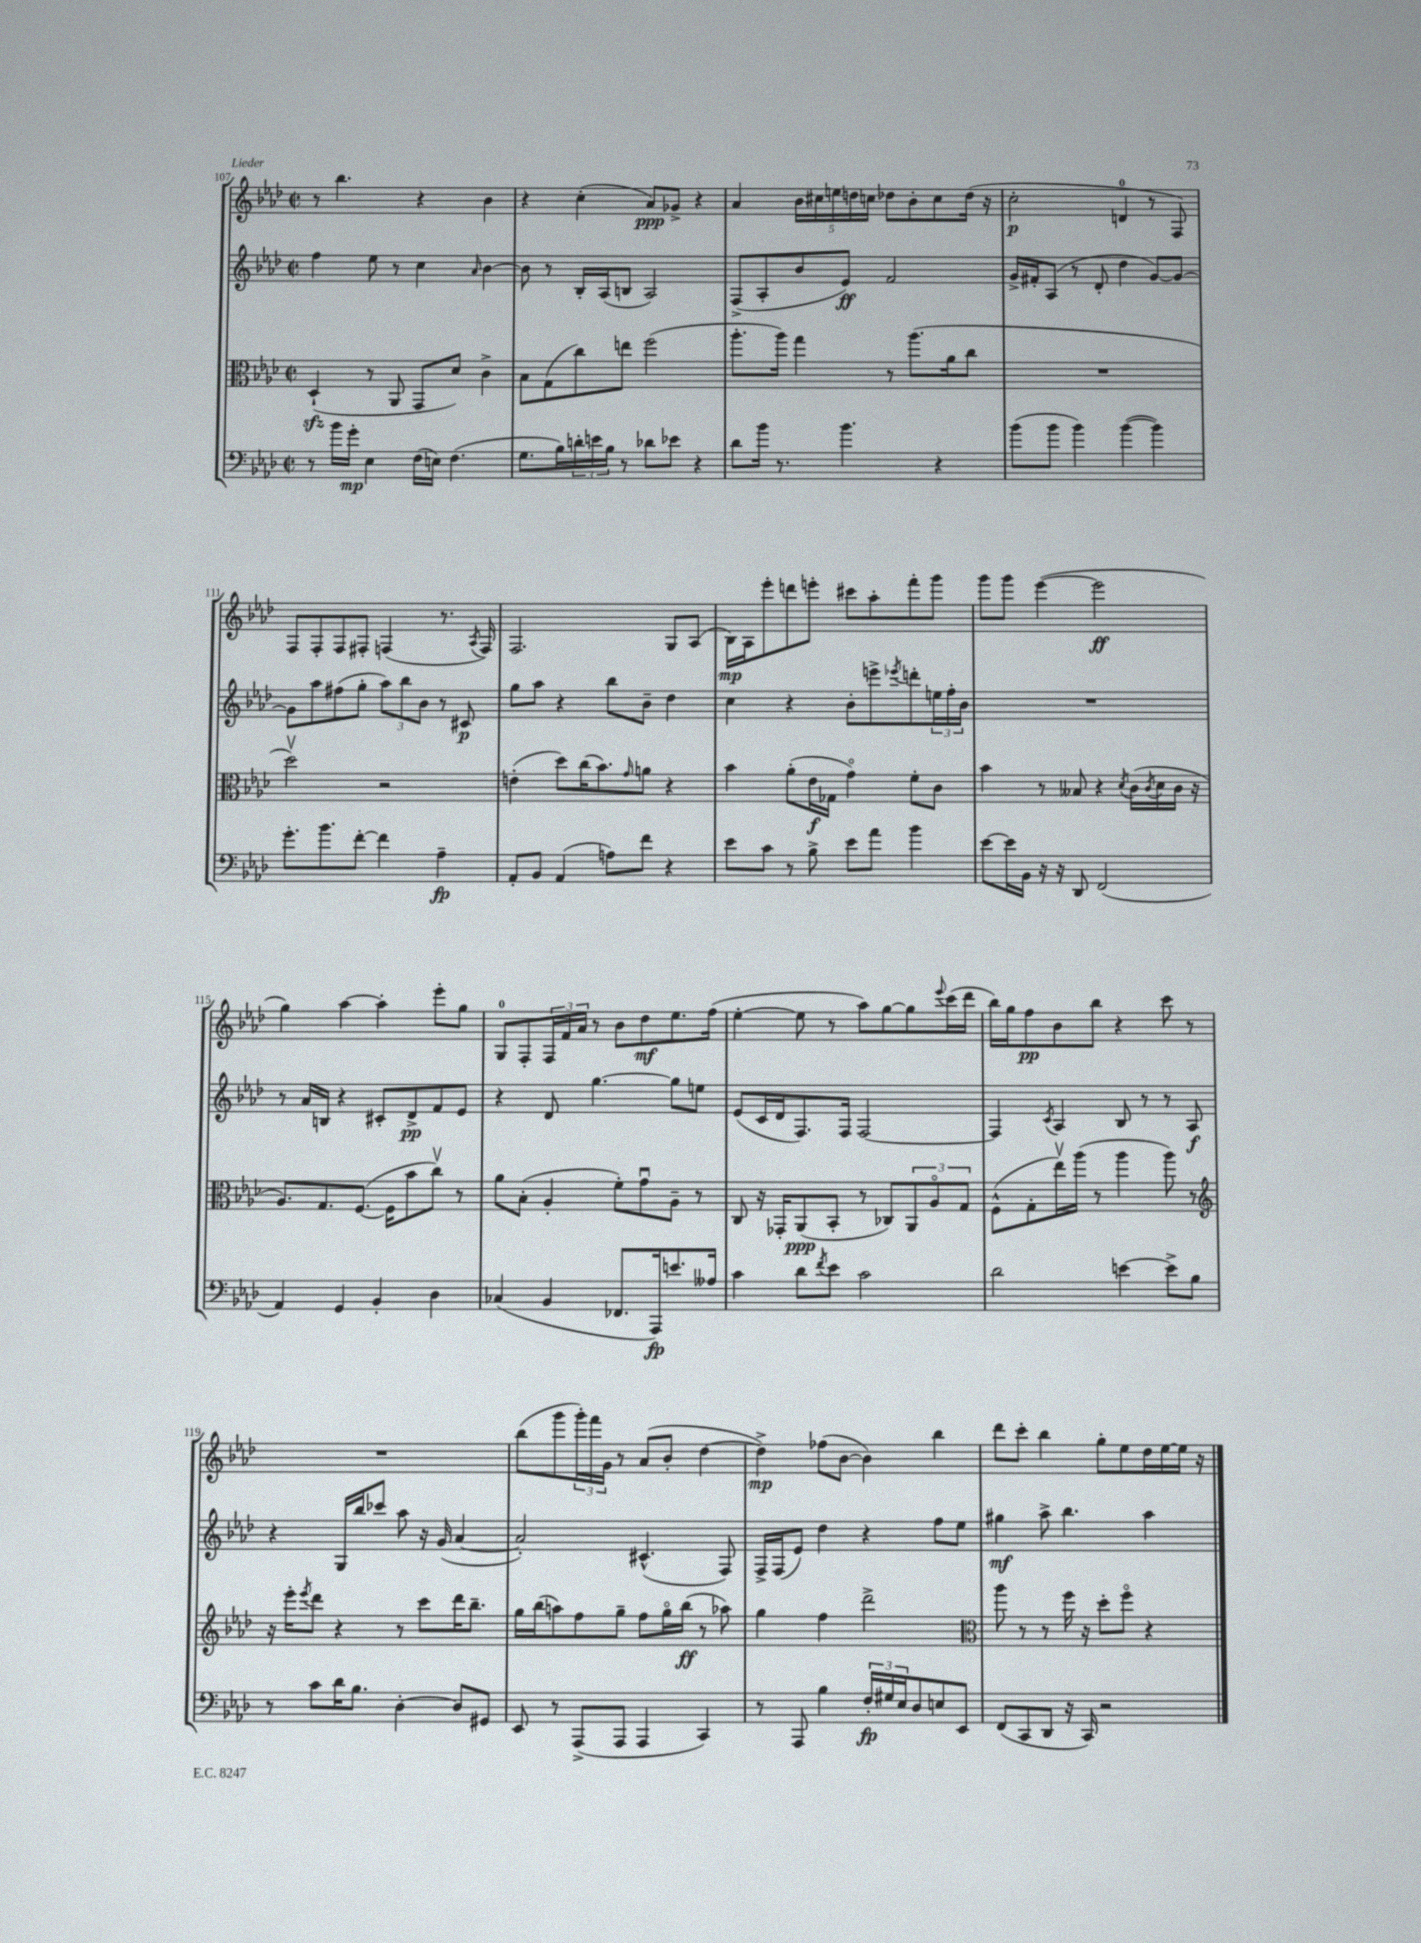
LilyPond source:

<<
\new StaffGroup <<
\new Staff = "s0" {
    \clef treble \key aes \major \defaultTimeSignature \time 2/2
    r8 bes''4. r4 bes'4 |
    r4 c''4-.( aes'8\ppp) ges'8-> r4 |
    aes'4 \tuplet 5/4 { bes'16 cis''16 e''16 d''16 c''16 } des''8 bes'8-. c''8 des''16( r16 |
    c''2-.\p d'4-0 r8 f8) |
    f8 f8-. f8 fis8-. f4( r8. \acciaccatura { aes8 } f16) |
    f2. g8 aes8( |
    bes16\mp) aes16 ees'''8-. d'''8 e'''8-. cis'''8 aes''8-. f'''8-. g'''8 |
    g'''8 g'''8 ees'''4~( ees'''2\ff |
    g''4) aes''4~ aes''4-. ees'''8-. g''8 |
    g8-0 f8-. \tuplet 3/2 { f16 f'16 aes'16 } r8 bes'8 des''8\mf ees''8. f''16( |
    ees''4~-. ees''8 r8 aes''8) g''8~ g''8 \appoggiatura { ees'''8 } c'''16( des'''16 |
    bes''16) g''16 f''8\pp bes'8 bes''8 r4 c'''8 r8 |
    R1 |
    bes''8( g'''8 \tuplet 3/2 { g'''16-.) f'''16 g'16 } r8 aes'8( bes'8-. des''4~ |
    des''4->\mp) fes''8( bes'8~ bes'4) bes''4 |
    des'''8 c'''8-. bes''4 g''8-. ees''8 des''16 ees''16~ ees''16 r16 \bar "|." |
}
\new Staff = "s1" {
    \clef treble \key aes \major \defaultTimeSignature \time 2/2
    f''4 ees''8 r8 c''4 \grace { aes'16 } bes'4~ |
    bes'8 r8 bes16-. aes16( b8 aes2) |
    f8->( aes8-. bes'8 ees'8\ff) f'2 |
    g'16-> fis'16-. aes8( r8 des'8-. des''4 g'8~) g'8~ |
    g'8 aes''8 fis''8( g''8-. \tuplet 3/2 { aes''8) bes''8 bes'8 } r8 cis'8\p |
    g''8 aes''8 r4 bes''8 bes'8-- des''4 |
    c''4 r4 bes'8-. e'''8-> \acciaccatura { ees'''8 } d'''8-. \tuplet 3/2 { e''16 f''16-. bes'16 } |
    R1 |
    r8 aes'16 b16 r4 cis'8-. des'8->\pp f'8 ees'8 |
    r4 des'8 g''4.~ g''8 e''8 |
    ees'8( c'16 des'16 f8.) f16 f2~ |
    f4 \acciaccatura { c'8 } aes4 bes8 r8 r8 aes8\f |
    r4 g16 bes''16 ces'''8 aes''8 r16 g'16( aes'4~ |
    aes'2-.) cis'4.-^( f8) |
    f16-> f16( ees'8) des''4 r4 f''8 ees''8 |
    gis''4\mf aes''8-> bes''4. aes''4 \bar "|." |
}
\new Staff = "s2" {
    \clef alto \key aes \major \defaultTimeSignature \time 2/2
    des4-!\sfz( r8 aes,8 g,8 des'8) c'4-> |
    bes8 g8( c''8) e''8 f''2( |
    aes''8.-. aes''16) g''4 r8 aes''8.( aes'16 c''8 |
    R1 |
    des''2\upbow) r2 |
    e'4-.( des''8) c''16( bes'8.) \grace { g'16 } a'8 r4 |
    bes'4 aes'8-.( ees'16\f ges16 g'4\flageolet) f'8-. c'8 |
    bes'4 r8 beses8 r4 \acciaccatura { des'8 } c'16( \acciaccatura { c'8 } des'16 c'16 r16 |
    aes8.) g8. f8.~( f16 bes'8 c''8\upbow) r8 |
    aes'8 bes8-.( aes4-. f'8-.) g'8\downbow aes8-- r8 |
    c8 r16 ges,16-. aes,8\ppp( bes,8-. r8 ces8) \tuplet 3/2 { aes,8 aes8\flageolet g8 } |
    f8-^( g8-. ees''16\upbow) aes''16( r8 aes''4 aes''8) r8 |
    \clef treble r16 ees'''16-. \acciaccatura { ees'''8 } des'''8 r4 r8 c'''8 des'''16 bes''8.-- |
    g''16 bes''16( a''8) f''8 g''8-- f''8 g''16\flageolet bes''16\ff( r8 aes''8) |
    g''4 f''4 des'''2-> |
    \clef alto aes''8 r8 r8 f''16 r16 des''8-. f''8\flageolet r4 \bar "|." |
}
\new Staff = "s3" {
    \clef bass \key aes \major \defaultTimeSignature \time 2/2
    r8 bes'16 g'16-.\mp ees4 f16( e16) f4.( |
    g8. bes16) \tuplet 3/2 { d'16-. e'16 bes16 } r8 des'8 ees'8 r4 |
    des'8 bes'16 r8. bes'4. r4 |
    bes'8( bes'8 bes'4) bes'4~( bes'4) |
    g'8.-. bes'8. f'8~-. f'4 aes4--\fp |
    aes,8-. bes,8 aes,4( a8) f'8 r4 |
    ees'8 c'8 r8 bes8-> ees'8 aes'8 bes'4 |
    ees'8~ ees'16 bes,16 r16 r16 des,8 f,2( |
    aes,4) g,4 bes,4-. des4 |
    ces4( bes,4 fes,8. aes,,16\fp) e'8. aeses16 |
    c'4 des'8 \acciaccatura { f'8 } ees'8 c'2 |
    des'2 e'4~ e'8-> bes8 |
    r8 c'8 des'16 bes8. des4~-. des8 gis,8 |
    ees,8 r8 aes,,8->( aes,,8 aes,,4 c,4) |
    r8 aes,,8 bes4 \tuplet 3/2 { f16-.\fp gis16 ees16 } des8 e8 ees,8 |
    f,8( c,8 des,8 r16 c,16) r2 \bar "|." |
}
>>
>>
\layout { \context { \Score currentBarNumber = #107 } }
